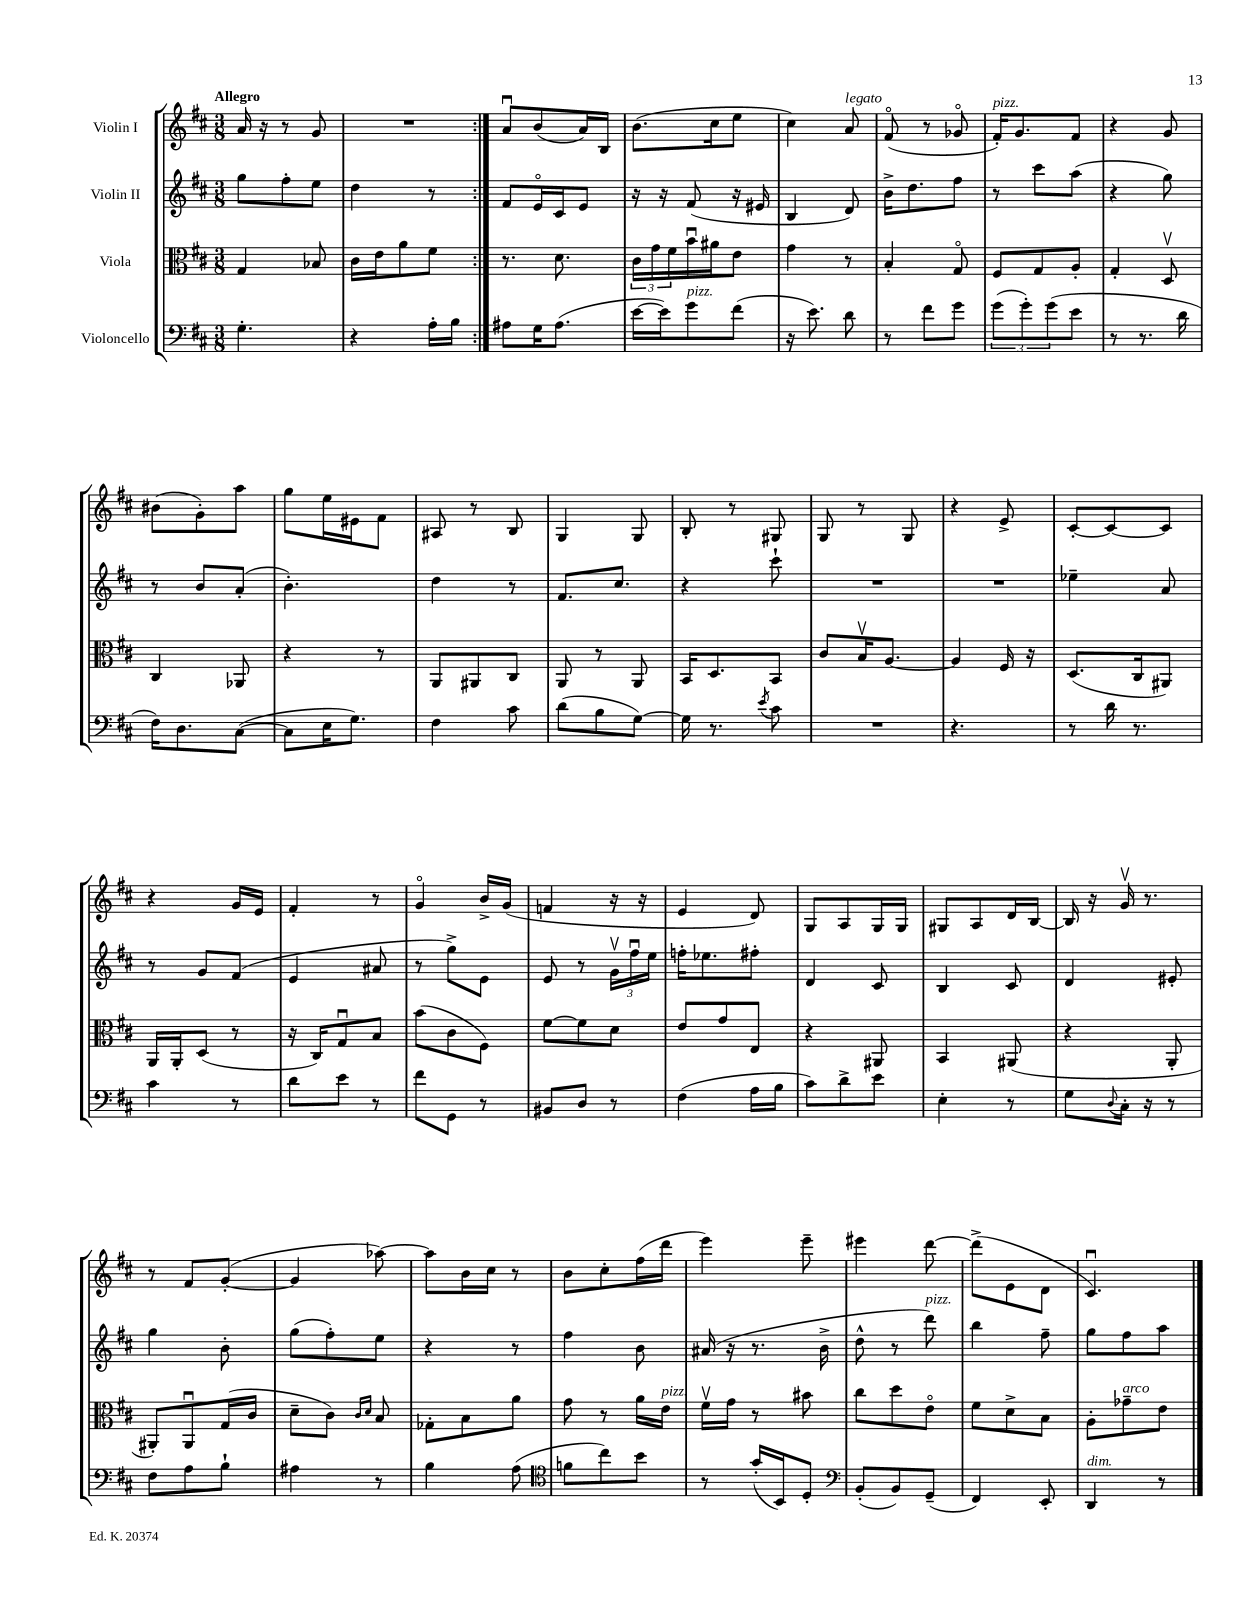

**kern	**kern	**kern	**kern
*staff4	*staff3	*staff2	*staff1
*clefF4	*clefC3	*clefG2	*clefG2
*k[f#c#]	*k[f#c#]	*k[f#c#]	*k[f#c#]
*M3/8	*M3/8	*M3/8	*M3/8
4.G'\	4G/	8gg\L	16a/
.	.	.	16r
.	.	8ff#'\	8r
.	8B-/	8ee\J	8g/
=	=	=	=
4r	16c#\LL	4dd\	4.r
.	16e\J	.	.
.	8a\	.	.
16A'\LL	8f#\J	8r	.
16B\JJ	.	.	.
=:|!	=:|!	=:|!	=:|!
8A#\L	8.r	8f#/L	8au/L
16G\K	.	16eo/L	(8b/
(8.A#\J	8.d\	16c#/J	.
.	.	8e/J	16a/L)
.	.	.	16B/JJ
=	=	=	=
[16e\LL	24c#\LL	16r	(8.b\L
.	24g\	.	.
16e\]J)	.	16r	.
.	24f#\	.	.
8g\	16bu\	(8f#/	.
.	16a#\J	.	16cc#\k
(8f#\J	8e\J	16r	8ee\J
.	.	16e#/	.
=	=	=	=
16r	4g\	4B/	4cc#\)
8.e\)	.	.	.
8d\	8r	8d/)	8a/
=	=	=	=
8r	4B'/	16b^\LK	(8f#o/
.	.	8.dd\	.
8f#\L	.	.	8r
8g\J	8Go/	8ff#\J	8g-o/
=	=	=	=
(12g\L	8F#/L	8r	16f#'/LK)
.	.	.	8.g/
12g'\)	.	.	.
.	8G/	8ccc#\L	.
(12g\	.	.	.
8e\J	8A'/J	(8aa\J	8f#/J
=	=	=	=
8r	4G'/	4r	4r
8.r	.	.	.
.	8Dv/	8gg\)	8g/
16d\	.	.	.
=	=	=	=
16F#\LK)	4C#/	8r	(8b#\L
8.D\	.	.	.
.	.	8b/L	8g'\)
([8C#\J	8AA-/	(8a'/J	8aa\J
=	=	=	=
8C#\]L	4r	4.b'\)	8gg\L
16E\K	.	.	16ee\L
8.G\J)	.	.	16e#\J
.	8r	.	8f#\J
=	=	=	=
4F#\	8AA/L	4dd\	8A#/
.	8AA#/	.	8r
8c#\	8C#/J	8r	8B/
=	=	=	=
(8d\L	8AA/	8.f#/L	4G/
8B\	8r	.	.
.	.	8.cc#/J	.
[8G\J)	8AA/	.	8G/
=	=	=	=
16G\]	16BB/LK	4r	8B'/
8.r	8.D/	.	.
.	.	.	8r
8qe/	.	.	.
8c#\	8BB/J	8ccc#`\	8G#/
=	=	=	=
4.r	8c#/L	4.r	8G/
.	16Bv/K	.	8r
.	[8.A/J	.	.
.	.	.	8G/
=	=	=	=
4.r	4A/]	4.r	4r
.	16F#/	.	8e^/
.	16r	.	.
=	=	=	=
8r	(8.D/L	4ee-~\	[8c#'/L
16d\	.	.	8c#/_
8.r	16C#/k	.	.
.	8AA#/J)	8a/	8c#/]J
=	=	=	=
4c#\	16AA/LL	8r	4r
.	16AA'/J	.	.
.	(8D/J	8g/L	.
8r	8r	(8f#/J	16g/LL
.	.	.	16e/JJ
=	=	=	=
8d\L	16r	4e/	4f#'/
.	16C#/LK)	.	.
8e\J	8Gu/	.	.
8r	8B/J	8a#/	8r
=	=	=	=
8f#\L	(8b\L	8r	4go/
8GG\J	8c#\	8gg^\L)	.
8r	8F#\J)	8e\J	16b^/LL
.	.	.	(16g/JJ
=	=	=	=
8BB#/L	[8f#\L	8e/	4f/
8D/J	8f#\]	8r	.
8r	8d\J	24gv\LL	16r
.	.	24ff#u\	.
.	.	.	16r
.	.	24ee\JJ	.
=	=	=	=
(4F#\	8e/L	16ff'\LK	4e/
.	.	8.ee-\	.
.	8g/	.	.
16A\LL	8E/J	8ff#'\J	8d/)
16B\JJ	.	.	.
=	=	=	=
8c#\L)	4r	4d/	8G/L
8d^\	.	.	8A/
8e\J	8AA#/	8c#/	16G/L
.	.	.	16G/JJ
=	=	=	=
4E'\	4BB/	4B/	8G#/L
.	.	.	8A/
8r	(8AA#/	8c#/	16d/L
.	.	.	[16B/JJ
=	=	=	=
8G\L	4r	4d/	16B/]
.	.	.	16r
8qqD/	.	.	.
16C#'\Jk	.	.	16gv/
16r	.	.	8.r
8r	8AA'/	8e#'/	.
=	=	=	=
8F#\L	8AA#'/L)	4gg\	8r
8A\	8AA#u/	.	8f#/L
8B`\J	(16G/L	8b'\	([8g'/J
.	16c#/JJ	.	.
=	=	=	=
4A#\	8d~\L	(8gg\L	4g/]
.	8c#\J)	8ff#'\)	.
.	16qqc#/LL	.	.
.	16qqd/JJ	.	.
8r	8B/	8ee\J	[8aa-\)
=	=	=	=
4B\	8G-'\L	4r	8aa-\]L
.	8B\	.	16b\L
.	.	.	16cc#\JJ
(8A\	8a\J	8r	8r
=	=	=	=
*clefC4	*	*	*
8f\L	8g\	4ff#\	8b\L
8cc#\)	8r	.	8cc#'\
8b\J	16a\LL	8b\	(16ff#\L
.	16e\JJ	.	16ddd\JJ
=	=	=	=
8r	16f#v\LL	(16a#/	4eee\)
.	16g\JJ	16r	.
(16g'/LL	8r	8.r	.
16BB/J)	.	.	.
8D'/J	8b#\	.	8eee~\
.	.	16b^\	.
=	=	=	=
*clefF4	*	*	*
(8BB'/L	8cc#\L	8dd^^\	4eee#\
8BB/)	8dd\	8r	.
(8GG~/J	8eo\J	8ddd\)	[8ddd\
=	=	=	=
4FF#/)	8f#\L	4bb\	(8ddd^\]L
.	8d^\	.	8e\
8EE'/	8B\J	8ff#~\	8d\J
=	=	=	=
4DD/	8A'\L	8gg\L	4.c#u/)
.	8g-~\	8ff#\	.
8r	8e\J	8aa\J	.
==	==	==	==
*-	*-	*-	*-
